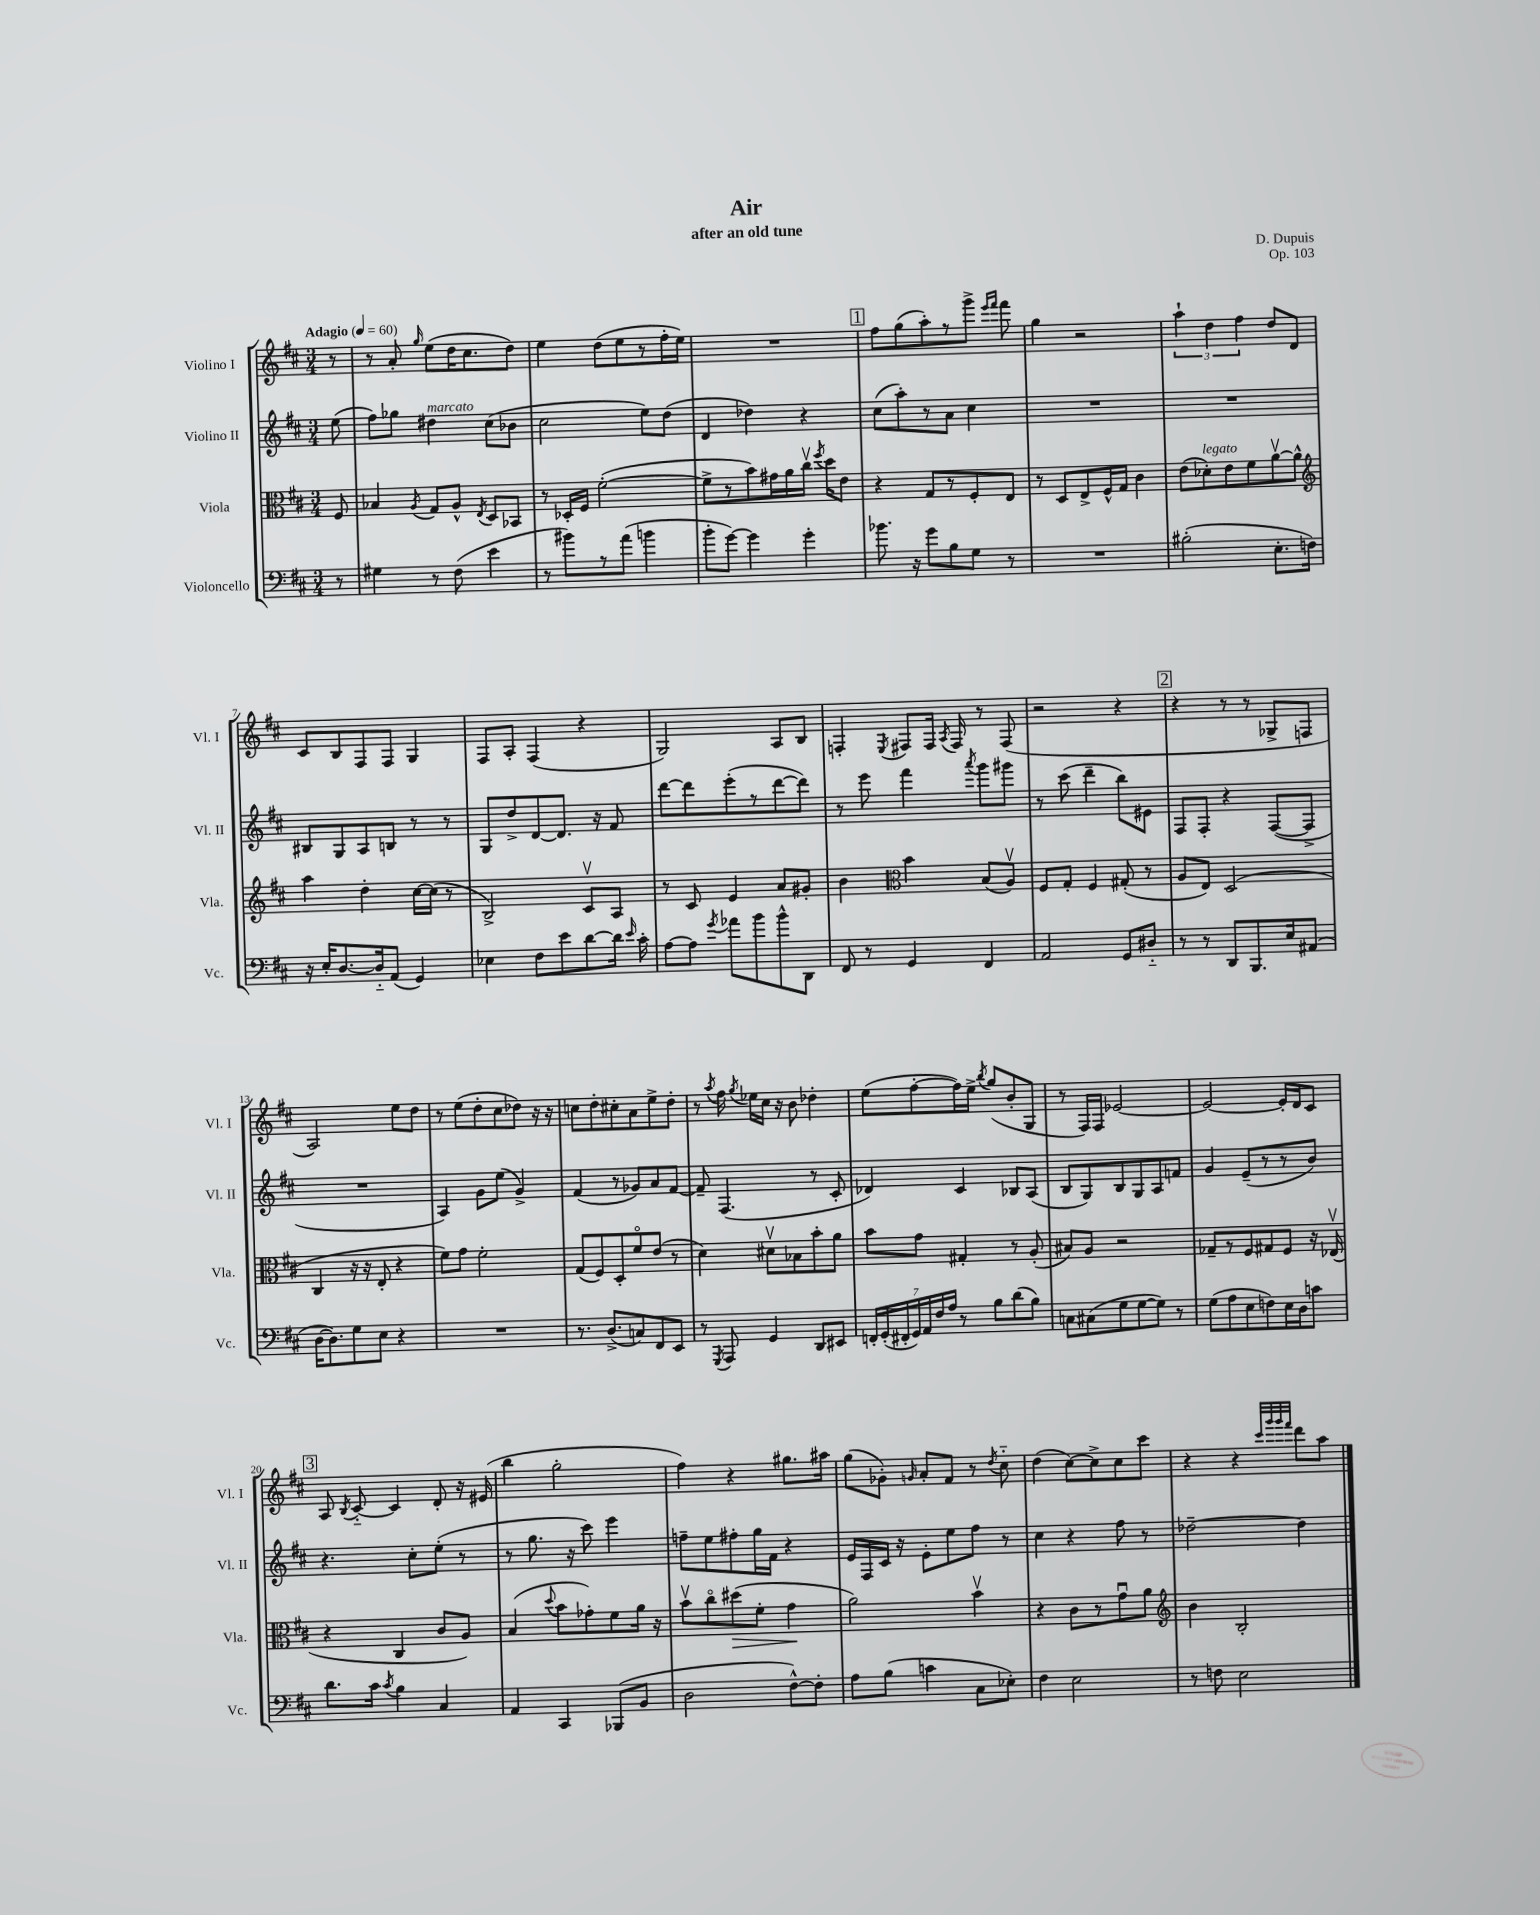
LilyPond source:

\header { title = "Air" composer = "D. Dupuis" subtitle = "after an old tune" opus = "Op. 103" }
<<
\new StaffGroup <<
\new Staff = "s0" \with { instrumentName = "Violino I" shortInstrumentName = "Vl. I" } {
    \clef treble \key d \major \numericTimeSignature \time 3/4 \partial 8 \tempo "Adagio" 4 = 60
    \autoBeamOff r8 |
    r8 a'8-. \grace { g''16 } e''8[( d''16 cis''8. d''8]) |
    e''4 d''8[( e''8 r8 fis''16-. e''16]) |
    R2. |
    \mark \markup { \box "1" } fis''8[ g''8( a''8-.) r8 g'''8]-> \grace { e'''16[ fis'''16] } fis'''8 |
    g''4 r2 |
    \tuplet 3/2 { a''4-! d''4 fis''4 } d''8[ d'8] |
    cis'8[ b8 fis8 fis8] g4 |
    fis8[ a8]-. fis4( r4 |
    g2) a8[ b8] |
    f4-. \acciaccatura { e8 } fis8[ fis16] \acciaccatura { a8 } fis16 r8 fis8( |
    r2 r4 |
    \mark \markup { \box "2" } r4 r8 r8 ges8[-> f8] |
    a2) e''8[ d''8] |
    r8 e''8[( d''8-. cis''8 des''8]) r16 r16 |
    c''8[ d''8-. cis''8-. a'8 e''8-> d''8]-. |
    r8 \acciaccatura { a''8 } fis''16 \acciaccatura { g''8 } ees''16[ cis''16] r16 b'8 des''4-. |
    e''8[( fis''8~-. fis''16) e''16]-> \acciaccatura { b''8 } g''8[( b'8-. g8] |
    r8 fis16[) fis16] ees'2~ |
    ees'2~ ees'16[-. d'16 cis'8] |
    \mark \markup { \box "3" } a8 \acciaccatura { b8 } cis'8~-_ cis'4 d'8-. r16 eis'16( |
    b''4 g''2-. |
    fis''4) r4 gis''8.[ ais''16] |
    g''8[( ges'8]-.) \grace { g'16 } a'8[-. fis'8] r8 \acciaccatura { d''8 } cis''8-_ |
    d''4( cis''8[~) cis''8-> cis''8 cis'''8] |
    r4 r4 \grace { cis'''32[ g'''32 g'''32 fis'''32] } d'''8[ a''8] \bar "|." |
}
\new Staff = "s1" \with { instrumentName = "Violino II" shortInstrumentName = "Vl. II" } {
    \clef treble \key d \major \numericTimeSignature \time 3/4 \partial 8
    \autoBeamOff e''8( |
    fis''8[) ges''8] dis''4^\markup { \italic "marcato" } cis''8[( bes'8] |
    cis''2 e''8[) d''8]( |
    d'4 des''4) r4 |
    \mark \markup { \box "1" } cis''8[( a''8-.) r8 a'8] cis''4 |
    R2. |
    R2. |
    bis8[ g8 a8 b8] r8 r8 |
    g8[ d''8-> d'8~ d'8.] r16 fis'8 |
    d'''8[~ d'''8 e'''8-.( r8 d'''8~ d'''8]) |
    r8 e'''8 fis'''4 \acciaccatura { a'''8 } g'''8[ gis'''8] |
    r8 cis'''8( d'''4-- b''8[) eis'8] |
    \mark \markup { \box "2" } fis8[ fis8]-. r4 fis8[~( fis8]-> |
    R2. |
    a4) g'8[ e''8]( g'4->) |
    fis'4( r8 ges'8[) a'8 fis'8]~ |
    fis'8-- fis4.( r8 cis'8-. |
    des'4) cis'4 bes8[ a8]( |
    b8[ g8) b8 g8 a8 f'8] |
    g'4 e'8[--( r8 r8 b'8]) |
    \mark \markup { \box "3" } r4. cis''8[-. e''8]-.( r8 |
    r8 g''8. r16 cis'''8) e'''4 |
    f''8[-- e''8 fis''8-. g''16 fis'16] r4 |
    e'16[ fis16 cis'16] r16 e'8[-. e''8 fis''8] r8 |
    cis''4 r4 fis''8 r8 |
    des''2~-- des''4 \bar "|." |
}
\new Staff = "s2" \with { instrumentName = "Viola" shortInstrumentName = "Vla." } {
    \clef alto \key d \major \numericTimeSignature \time 3/4 \partial 8
    \autoBeamOff fis8 |
    bes4 \acciaccatura { a8 } g8[ a8]-^ \acciaccatura { e8 } d8[ bes,8] |
    r8 des16[-. fis16] fis'2~-.( |
    fis'8[-> r8 b'8) gis'16 a'16 cis''16]\upbow \acciaccatura { fis''8 } d''16[ e'8] |
    \mark \markup { \box "1" } r4 g8[ r8 fis8-. e8] |
    r8 d8[ e8-> fis16-^ g16] cis'4 |
    e'8[( des'8-.^\markup { \italic "legato" }) e'8 fis'8 a'8~\upbow a'8]-^ |
    \clef treble a''4 d''4-. cis''16[~ cis''16]( r8 |
    b2->) cis'8[\upbow a8] |
    r8 cis'8 e'4 a'8[ gis'8]-. |
    b'4 \clef alto b'4 b8[( a8]\upbow) |
    fis8[ g8]-. fis4 gis8-.( r8 |
    \mark \markup { \box "2" } a8[ e8]) d2( |
    cis4 r16 r16 e8-. r4 |
    fis'8[) g'8] fis'2-. |
    g8[( fis8) d8-. fis'8\flageolet e'8]( r8 |
    d'4) dis'8[\upbow bes8 b'8-. a'8] |
    b'8[ g'8] gis4-. r8 a8-.( |
    bis8[) a8] r2 |
    ges8[-- r8 fis8 gis8 fis8] r16 ees16\upbow( |
    \mark \markup { \box "3" } r4 cis4 cis'8[ a8]) |
    b4( \appoggiatura { d''8 } b'8[ ges'8-.) fis'8 a'16] r16 |
    b'8[\upbow cis''8\flageolet dis''8\>( fis'8]-. g'4\! |
    a'2) b'4\upbow |
    r4 cis'8[ r8 g'8\downbow a'8] |
    \clef treble b'4 b2-. \bar "|." |
}
\new Staff = "s3" \with { instrumentName = "Violoncello" shortInstrumentName = "Vc." } {
    \clef bass \key d \major \numericTimeSignature \time 3/4 \partial 8
    \autoBeamOff r8 |
    gis4 r8 fis8( e'4 |
    r8 bis'8[) r8 a'8]( b'4 |
    b'8[-. g'8]~) g'4 g'4-. |
    \mark \markup { \box "1" } bes'8. r16 g'8[ b8 g8] r8 |
    R2. |
    bis2-.( e8.[-. f16]) |
    r16 e16[-. d8.~ d16-_ a,8]( g,4) |
    ees4 fis8[ e'8 d'8~ d'16] \grace { e'16 } cis'16-. |
    a8[~ a8] \acciaccatura { g'8 } aes'8[ b'8 b'8-^ d,8] |
    fis,8 r8 g,4 fis,4 |
    a,2 g,8[ dis8]-_ |
    \mark \markup { \box "2" } r8 r8 d,8[ b,,8. e16 ais,8]( |
    d16[~ d8.) g8 e8] r4 |
    R2. |
    r8. d8.[->( c8) fis,8 e,8] |
    r8 \acciaccatura { g,,8 } a,,8 g,4 d,8[ eis,8] |
    \tuplet 7/4 { f,16[-. g,16-.( fis,16-. g,16) a,16 fis16 a16] } r8 b8[ d'8( b8]) |
    c8[ cis8( g8 g8~ g8]) r8 |
    g8[( a8 e8 f8) e16 d16 c'8] |
    \mark \markup { \box "3" } d'8.[ cis'16] \acciaccatura { cis'8 } b4 cis4 |
    a,4 cis,4 bes,,8[( b,8] |
    d2 fis8[~-^) fis8]-. |
    a8[ b8]( c'4 cis8[ ees8]-.) |
    fis4 e2 |
    r8 f8 e2 \bar "|." |
}
>>
>>
